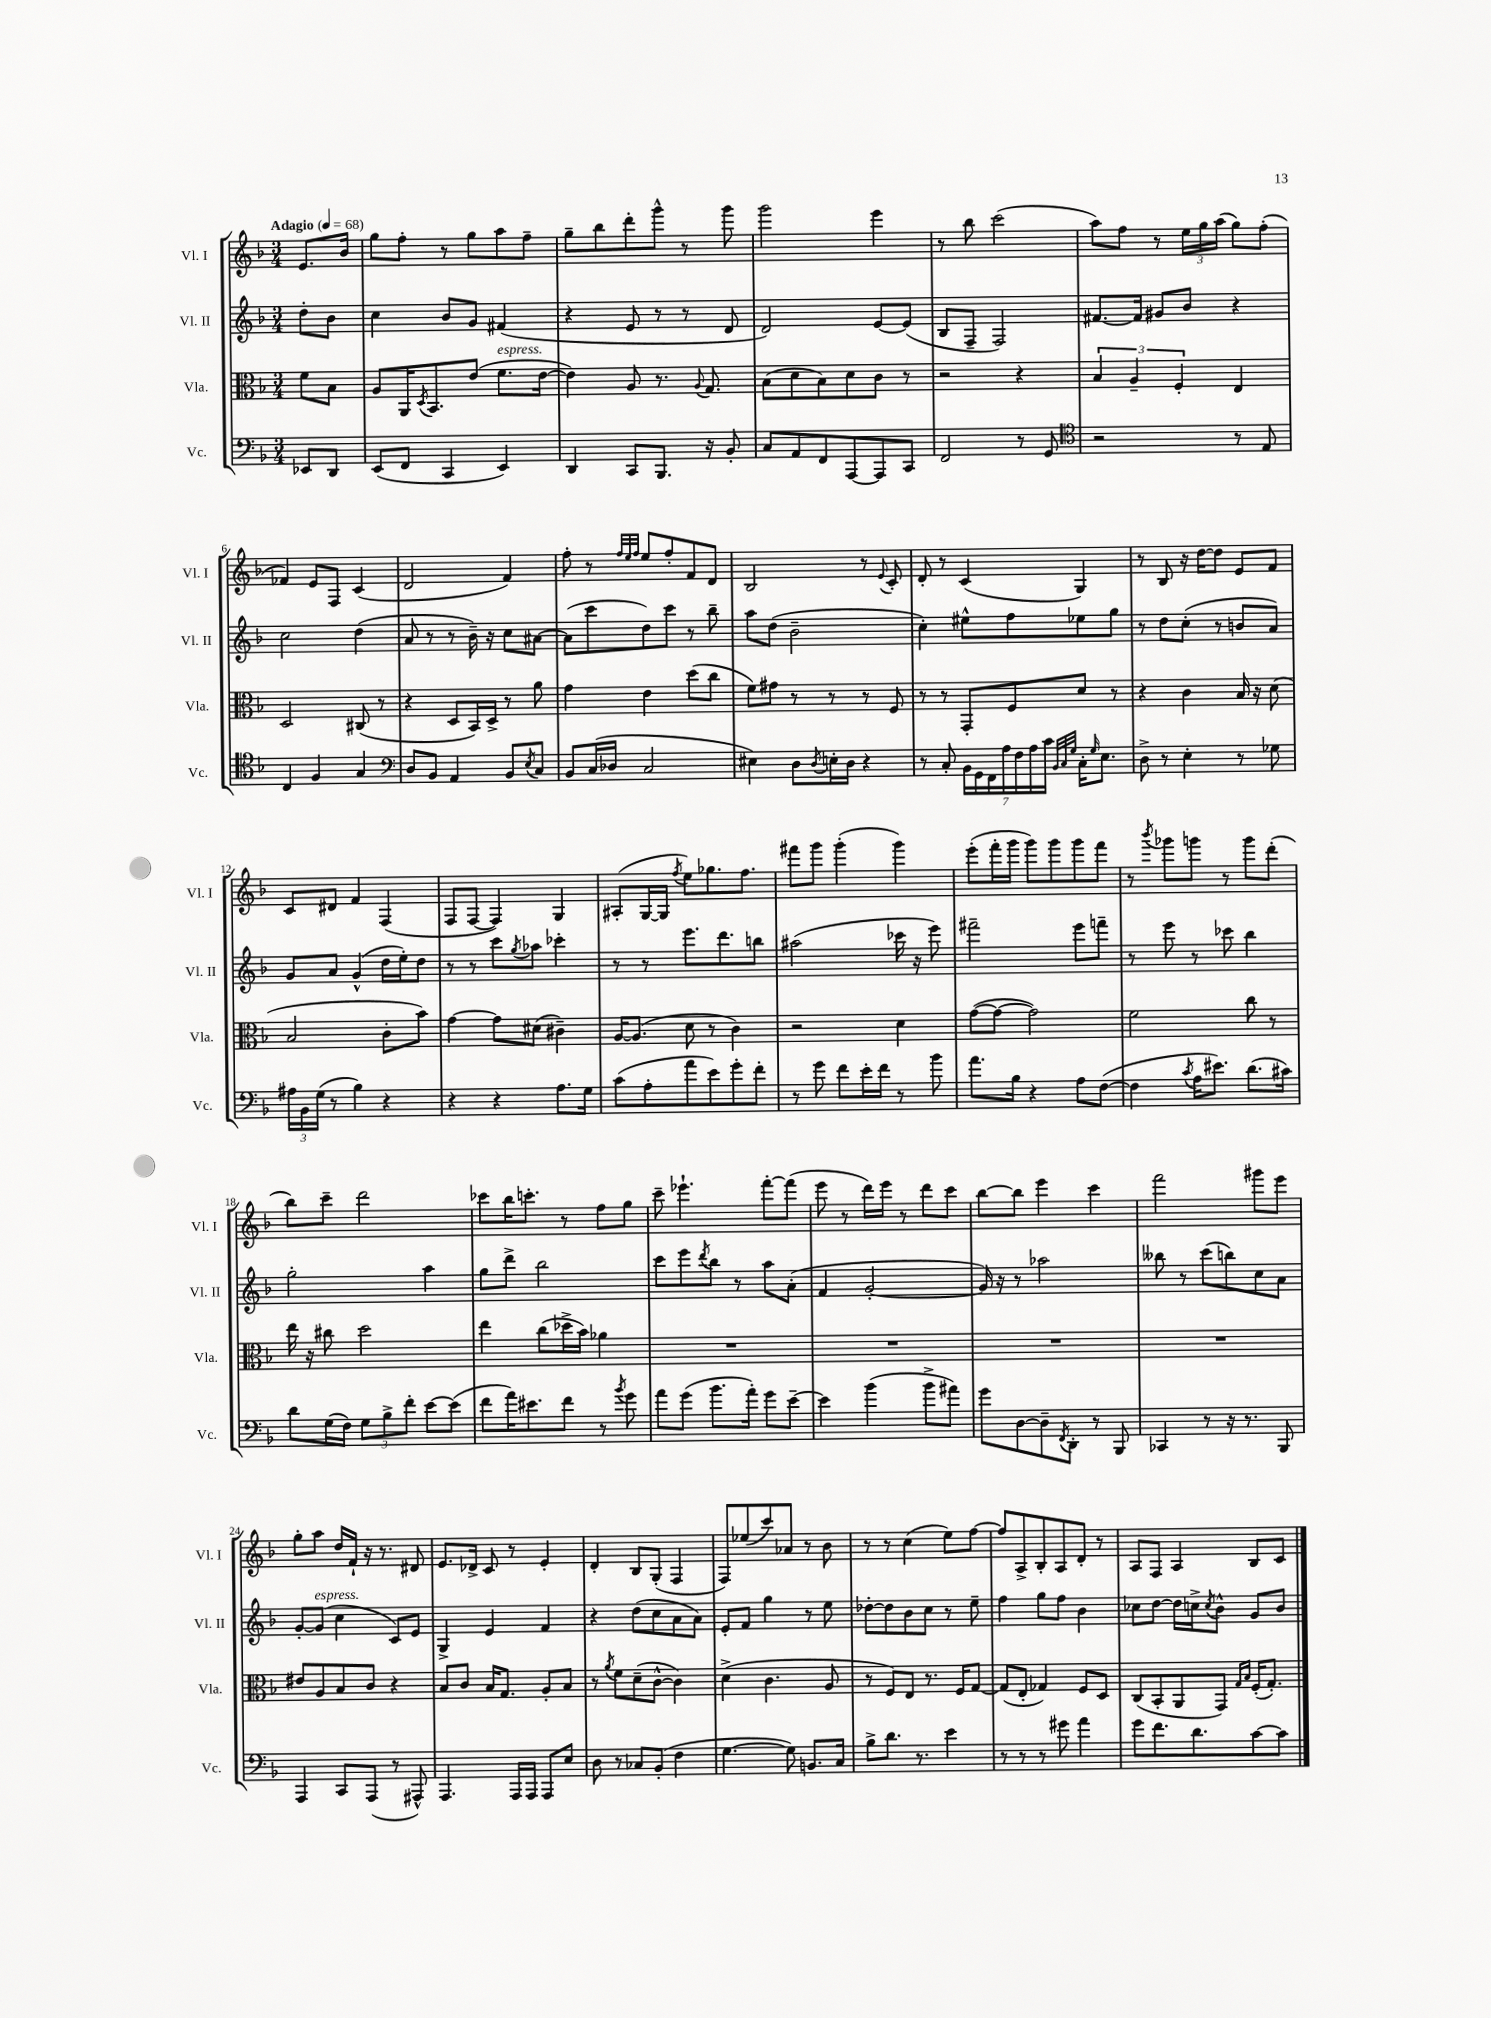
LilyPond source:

<<
\new StaffGroup <<
\new Staff = "s0" \with { instrumentName = "Vl. I" shortInstrumentName = "Vl. I" } {
    \clef treble \key f \major \numericTimeSignature \time 3/4 \partial 4 \tempo "Adagio" 4 = 68
    e'8. bes'16 |
    g''8 f''8-. r8 g''8 a''8 f''8-- |
    g''8-- bes''8 d'''8-. g'''8-^ r8 g'''8 |
    g'''2 e'''4 |
    r8 bes''8 c'''2( |
    a''8) f''8 r8 \tuplet 3/2 { e''16 g''16 a''16( } g''8) f''8-.( |
    fes'4) e'8 f8 c'4( |
    d'2 f'4) |
    f''8-. r8 \grace { f''32 e''32 f''32 } e''8 f''8-. f'8 d'8 |
    bes2 r8 \appoggiatura { e'8 } c'8-. |
    d'8-. r8 c'4( g4) |
    r8 bes8 r16 d''16~ d''8 e'8 f'8 |
    c'8 dis'8 f'4 f4( |
    f8 f8~ f4) g4 |
    ais8-.( g16~ g16 \acciaccatura { f''8 } e''8) ges''8. f''8. |
    fis'''8 g'''8 g'''4-.( g'''4) |
    e'''8-.( f'''16-. g'''16 g'''8) g'''8 g'''8 f'''8 |
    r8 \acciaccatura { bes'''8 } ges'''8 g'''8 r8 g'''8 d'''8-.( |
    bes''8) c'''8-- d'''2 |
    ces'''8 bes''16 c'''8.-. r8 f''8 g''8 |
    c'''8-- ees'''4.-! f'''8~-. f'''8( |
    e'''8 r8 d'''16) e'''16 r8 d'''8 c'''8 |
    bes''8~ bes''8 e'''4 c'''4 |
    f'''2 gis'''8 e'''8 |
    g''8-. a''8 d''16 f'16-! r16 r8. dis'8 |
    e'8. des'16-> c'8 r8 e'4-. |
    d'4-. bes8 g8-.( f4 |
    f8) ees''8( c'''8) aes'8 r8 bes'8 |
    r8 r8 c''4( e''8) f''8~ |
    f''8 a8-> bes8-. a8 d'8-. r8 |
    a8 f8 a4 bes8 c'8 \bar "|." |
}
\new Staff = "s1" \with { instrumentName = "Vl. II" shortInstrumentName = "Vl. II" } {
    \clef treble \key f \major \numericTimeSignature \time 3/4 \partial 4
    d''8-. bes'8 |
    c''4 bes'8 g'8 fis'4( |
    r4 e'8 r8 r8 d'8 |
    d'2) e'8~ e'8( |
    bes8 f8-- f2) |
    fis'8.~ fis'16 gis'8 bes'8 r4 |
    c''2 d''4( |
    a'8 r8 r8 bes'16--) r16 c''8 ais'8~ |
    ais'8( c'''8 d''8) c'''8 r8 bes''8-- |
    a''8 d''8( bes'2-- |
    c''4-.) eis''8-^ f''8 ees''8 g''8 |
    r8 d''8 c''8-.( r8 b'8 a'8) |
    g'8 a'8 g'4-^( d''16 e''16-.) d''8 |
    r8 r8 c'''8 \acciaccatura { g''8 } aes''8 ces'''4-. |
    r8 r8 e'''8. d'''8. b''8 |
    ais''2( ces'''16 r16 e'''8) |
    fis'''2-- e'''8 f'''8-- |
    r8 e'''8 r8 ces'''8 bes''4 |
    g''2-. a''4 |
    g''8 d'''8-> bes''2 |
    c'''8 e'''8 \acciaccatura { d'''8 } bes''8 r8 a''8 a'8-.( |
    f'4 g'2~-. |
    g'16) r16 r8 aes''2 |
    beses''8 r8 c'''8( b''8) c''8 a'8 |
    g'8~-. g'8^\markup { \italic "espress." }( c''4 c'8) e'8 |
    g4-> e'4 f'4 |
    r4 d''8( c''8 a'8 a'8) |
    e'8-. f'8 g''4 r8 e''8 |
    des''8~-. des''8 bes'8 c''8 r8 e''8-- |
    f''4 g''8 f''8 bes'4 |
    ces''8 d''8~ d''16 c''16-> \acciaccatura { c''8 } bes'8-^ g'8 bes'8 \bar "|." |
}
\new Staff = "s2" \with { instrumentName = "Vla." shortInstrumentName = "Vla." } {
    \clef alto \key f \major \numericTimeSignature \time 3/4 \partial 4
    f'8 bes8 |
    a8 a,16 \acciaccatura { d8 } bes,8. e'8( f'8.^\markup { \italic "espress." } e'16~ |
    e'4) a8 r8. \appoggiatura { a8 } g8. |
    bes8( d'8 bes8) d'8 c'8 r8 |
    r2 r4 |
    \tuplet 3/2 { bes4 a4-- f4-. } e4 |
    d2 cis8( r8 |
    r4 d8 bes,16) d16-> r8 a'8 |
    g'4 e'4 d''8( c''8 |
    f'8) gis'8 r8 r8 r8 f8 |
    r8 r8 g,8-. f8 d'8 r8 |
    r4 c'4 bes16 r16 d'8( |
    bes2 c'8-. bes'8) |
    g'4~ g'8 dis'8( cis'4--) |
    a16~ a8.( d'8 r8 c'4) |
    r2 d'4 |
    g'8~( g'8~ g'2) |
    f'2 c''8 r8 |
    e''16 r16 cis''8 d''2 |
    e''4 c''8( des''16-> bes'16) aes'4 |
    R2. |
    R2. |
    R2. |
    R2. |
    eis'8 a8 bes8 c'8 r4 |
    bes8 c'8 bes16 g8. a8-. bes8 |
    r8 \acciaccatura { a'8 } f'8 d'8--( c'8~-^ c'4) |
    d'4->( c'4. a8 |
    r8 f8) e8 r8. f16 g8~ |
    g8( e8-. ges4) f8 d8 |
    c8( bes,8-. a,8 g,8) \grace { g16 bes16 } f16-.( g8.-.) \bar "|." |
}
\new Staff = "s3" \with { instrumentName = "Vc." shortInstrumentName = "Vc." } {
    \clef bass \key f \major \numericTimeSignature \time 3/4 \partial 4
    ees,8 d,8 |
    e,8( f,8 c,4 e,4) |
    d,4 c,8 bes,,8. r16 bes,8-. |
    c8 a,8 f,8 a,,8~ a,,8 c,8 |
    f,2 r8 g,8 |
    \clef tenor r2 r8 e8 |
    c4 f4 g4 |
    \clef bass d8 bes,8 a,4 bes,8 \acciaccatura { e8 } c8 |
    bes,8 c16( des16 c2 |
    eis4) d8 \acciaccatura { d8 } e16-. d16 r4 |
    r8 c8-. \tuplet 7/4 { bes,16 g,16 f,16 a16 f16 a16 c'16 } \grace { bes,32 c32 g32 } c16-. \grace { g16 } e8. |
    d8-> r8 e4-. r8 ges8 |
    \tuplet 3/2 { ais16 bes,16 g16( } r8 bes4) r4 |
    r4 r4 a8. g16 |
    c'8( a8-. a'8 e'8) g'8-. f'8-. |
    r8 g'8 f'8 e'16-. f'16 r8 bes'8 |
    a'8. bes16 r4 a8 f8~( |
    f4 \acciaccatura { c'8 } a16 eis'8.) d'8.( cis'16) |
    d'8 g16( f16) \tuplet 3/2 { g8 bes8-> f'8-. } e'8~ e'8( |
    f'8 a'16) eis'8. f'8 r8 \acciaccatura { bes'8 } g'8 |
    a'8 g'8( bes'8. a'16-.) g'8 e'8~-- |
    e'4 bes'4( bes'8-> ais'8) |
    g'8 d8~ d8-- \acciaccatura { f,8 } d,8-. r8 bes,,8 |
    ces,4 r8 r16 r8. bes,,8 |
    a,,4 c,8 a,,8( r8 ais,,8-^) |
    a,,4. a,,16 a,,16 a,,8 e8 |
    d8 r8 ces8 bes,8-.( f4 |
    g4.~ g8) b,8. c16 |
    bes8-> d'8. r8. e'4 |
    r8 r8 r8 gis'8 a'4 |
    g'8 f'8. d'8. c'8~ c'8 \bar "|." |
}
>>
>>
